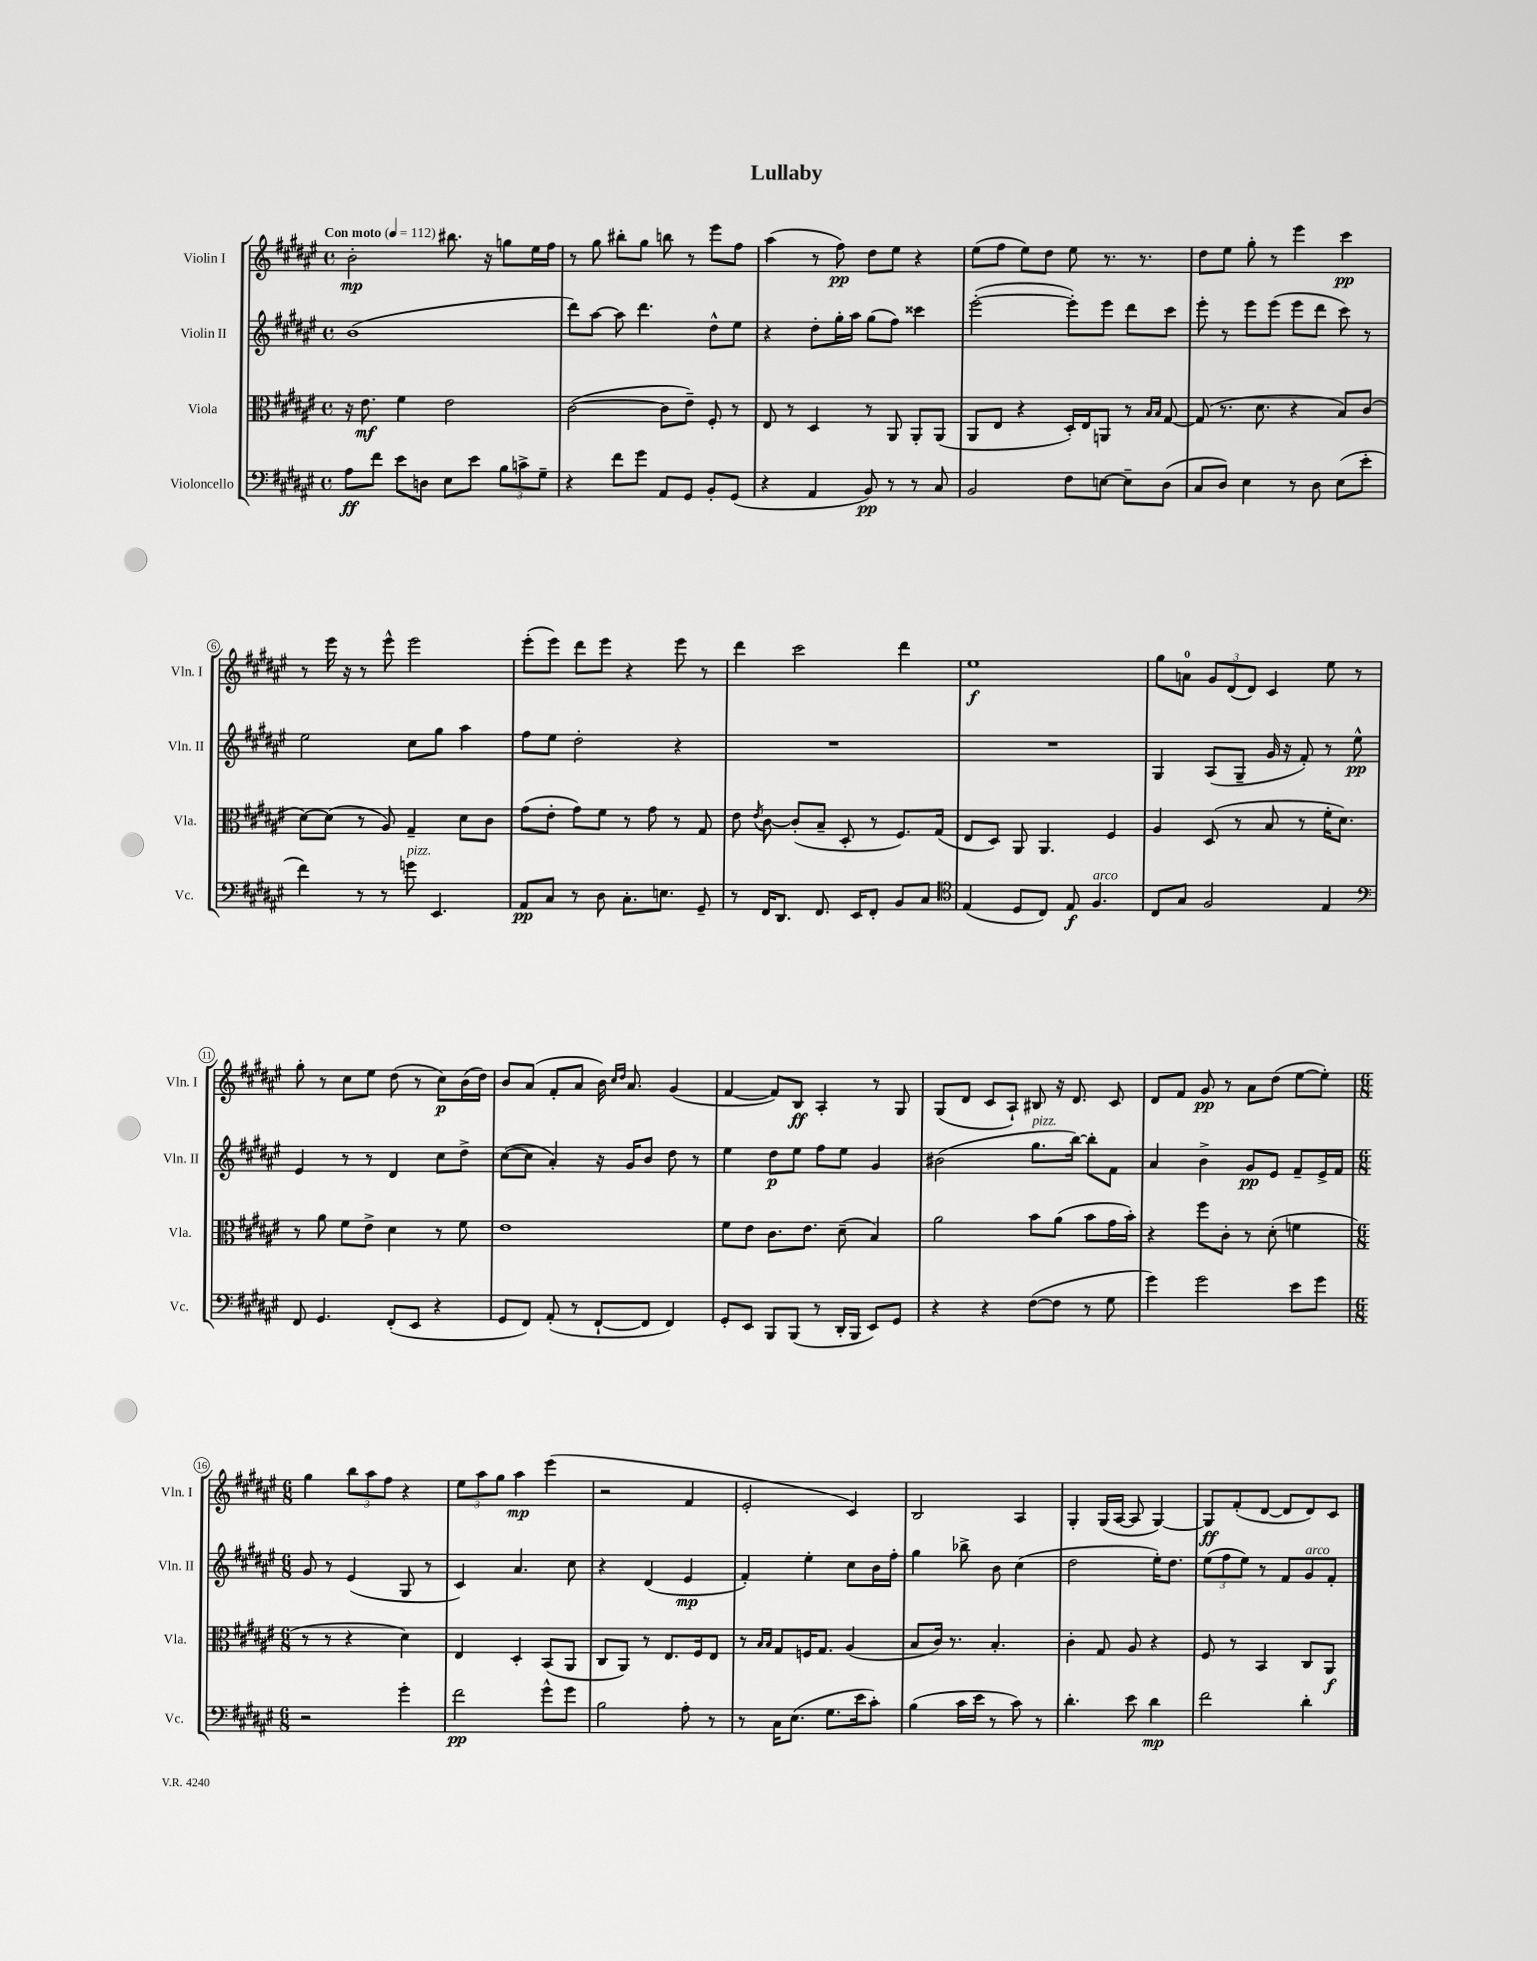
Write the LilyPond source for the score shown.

\header { title = "Lullaby" }
<<
\new StaffGroup <<
\new Staff = "s0" \with { instrumentName = "Violin I" shortInstrumentName = "Vln. I" } {
    \clef treble \key fis \major \defaultTimeSignature \time 4/4 \tempo "Con moto" 4 = 112
    \autoBeamOff b'2-.\mp bis''8. r16 g''8[ eis''16 fis''16] |
    r8 gis''8 bis''8[-. gis''8] b''8 r8 eis'''8[ fis''8] |
    ais''4( r8 fis''8\pp) dis''8[ eis''8] r4 |
    eis''8[( fis''8] eis''8[) dis''8] eis''8 r8. r8. |
    dis''8[ eis''8] gis''8-. r8 eis'''4 cis'''4\pp |
    r8 eis'''16 r16 r8 eis'''8-^ eis'''2 |
    eis'''8[-.( eis'''8]) dis'''8[ eis'''8] r4 eis'''8 r8 |
    dis'''4 cis'''2 dis'''4 |
    eis''1\f |
    gis''8[ a'8]-0 \tuplet 3/2 { gis'8[ dis'8( dis'8]) } cis'4 eis''8 r8 |
    gis''8-. r8 cis''8[ eis''8] dis''8( r8 cis''8[\p) b'16( dis''16]) |
    b'8[ ais'8]( fis'8[-. ais'8] b'16) \grace { cis''16[ dis''16] } ais'8. gis'4( |
    fis'4~ fis'8[) b8]\ff ais4-. r8 gis8 |
    gis8[( dis'8] cis'8[ ais8]-!) bis8 r16 dis'8. cis'8 |
    dis'8[ fis'8] gis'8\pp r8 ais'8[ dis''8]( eis''8[~ eis''8]-.) |
    \numericTimeSignature \time 6/8 gis''4 \tuplet 3/2 { b''8[ ais''8 fis''8] } r4 |
    \tuplet 3/2 { eis''8[ ais''8 gis''8] } ais''4\mp eis'''4( |
    r2 fis'4 |
    eis'2-. cis'4) |
    b2 ais4 |
    gis4-. gis16[( ais16]~ ais8 gis4~) |
    gis8[\ff fis'8-.( dis'8]~ dis'8[ dis'8) cis'8] \bar "|." |
}
\new Staff = "s1" \with { instrumentName = "Violin II" shortInstrumentName = "Vln. II" } {
    \clef treble \key fis \major \defaultTimeSignature \time 4/4
    \autoBeamOff b'1( |
    dis'''8[) ais''8]~ ais''8 dis'''4. dis''8[-^ eis''8] |
    r4 dis''8[-. gis''16-. ais''16] gis''8[( fis''8]) cisis'''4 |
    eis'''2~-.( eis'''8[-.) eis'''8] dis'''8[ cis'''8] |
    eis'''8-. r8 eis'''8[ eis'''8]( eis'''8[ dis'''8] cis'''8) r8 |
    eis''2 cis''8[ gis''8] ais''4 |
    fis''8[ eis''8] dis''2-. r4 |
    R1 |
    R1 |
    gis4 ais8[( gis8]-- gis'16 r16 fis'8-.) r8 eis''8-^\pp |
    eis'4 r8 r8 dis'4 cis''8[ dis''8]-> |
    cis''8[~( cis''8] ais'4-.) r16 gis'16[ b'8] dis''8 r8 |
    eis''4 dis''8[\p eis''8] fis''8[ eis''8] gis'4 |
    bis'2( gis''8.[^\markup { \italic "pizz." } b''16]~) b''8[-. fis'8] |
    ais'4 b'4-> gis'8[\pp eis'8] fis'8[-- eis'16-> fis'16] |
    \numericTimeSignature \time 6/8 gis'8 r8 eis'4( gis8 r8 |
    cis'4) ais'4. cis''8 |
    r4 dis'4( eis'4\mp |
    fis'4-.) eis''4-. cis''8[ b'16 fis''16]-. |
    gis''4 bes''8-> b'8 cis''4( |
    dis''2 eis''16[-.) dis''8.] |
    \tuplet 3/2 { eis''8[( fis''8 eis''8]) } r8 fis'8[ gis'8^\markup { \italic "arco" } fis'8]-. \bar "|." |
}
\new Staff = "s2" \with { instrumentName = "Viola" shortInstrumentName = "Vla." } {
    \clef alto \key fis \major \defaultTimeSignature \time 4/4
    \autoBeamOff r16 eis'8.\mf fis'4 eis'2 |
    cis'2~( cis'8[ eis'8]--) fis8-. r8 |
    eis8 r8 dis4 r8 ais,8 ais,8[-. ais,8]( |
    ais,8[ eis8] r4 dis16[-.) eis16 a,8] r8 \grace { b16[ b16] } gis8~ |
    gis8( r8. dis'8. r4 b8[) cis'8]( |
    dis'8[~) dis'8]( r8 ais8) gis4-- dis'8[ cis'8] |
    gis'8[( eis'8]-. gis'8[) fis'8] r8 gis'8 r8 gis8 |
    eis'8 \acciaccatura { eis'8 } cis'8~ cis'8[-.( b8]-- dis8-. r8 fis8.[) gis16]( |
    eis8[ dis8]) ais,8 ais,4. fis4 |
    ais4 dis8( r8 b8 r8 fis'16[-. dis'8.]) |
    r8 ais'8 fis'8[ eis'8]-> dis'4 r8 fis'8 |
    eis'1 |
    fis'8[ eis'8] cis'8.[ eis'8.] dis'8--( b4) |
    ais'2 b'8[ ais'8]( b'8[ gis'16 b'16]-.) |
    r4 fis''8[ cis'8]-. r8 dis'8-.( f'4 |
    \numericTimeSignature \time 6/8 r8 r8 r4 dis'4) |
    eis4 dis4-. b,8[( ais,8] |
    cis8[ ais,8]) r8 eis8.[ fis16 eis8] |
    r8 \grace { b16[ b16] } gis8[ f16 gis8.] ais4( |
    b8[ cis'16]) r8. b4.-. |
    cis'4-. gis8 ais8 r4 |
    fis8 r8 b,4 cis8[ ais,8]\f \bar "|." |
}
\new Staff = "s3" \with { instrumentName = "Violoncello" shortInstrumentName = "Vc." } {
    \clef bass \key fis \major \defaultTimeSignature \time 4/4
    \autoBeamOff ais8[\ff fis'8] eis'8[ d8] eis8[ eis'8] \tuplet 3/2 { b8[ c'8-> gis8]-- } |
    r4 fis'8[ gis'8] ais,8[ gis,8] b,8[-. gis,8]( |
    r4 ais,4 b,8\pp) r8 r8 cis8 |
    b,2 fis8[ e8]~ e8[-- dis8]( |
    cis8[ dis8]) eis4 r8 dis8 eis8[( eis'8]-. |
    fis'4) r8 r8 g'8^\markup { \italic "pizz." } eis,4. |
    ais,8[\pp cis8] r8 dis8 cis8.[-. e8.] gis,8-- |
    r8 fis,16[ dis,8.] fis,8. eis,16[ fis,8]-. b,8[ cis8] |
    \clef tenor eis4( dis8[ cis8]) eis8\f fis4.^\markup { \italic "arco" } |
    cis8[ gis8] fis2 eis4 |
    \clef bass fis,8 gis,4. fis,8[-.( eis,8] r4 |
    gis,8[ fis,8]) ais,8-.( r8 fis,8[~-! fis,8] fis,4) |
    gis,8[-. eis,8] b,,8[ b,,8]( r8 dis,16[-. b,,16] eis,8[) gis,8] |
    r4 r4 fis8[~( fis8] r8 gis8 |
    gis'4) gis'2 eis'8[ gis'8] |
    \numericTimeSignature \time 6/8 r2 gis'4-. |
    fis'2\pp gis'8[-^ gis'8] |
    b2 ais8-. r8 |
    r8 cis16[ eis8.]( gis8.[ eis'16 cis'8]-.) |
    b4( cis'16[ eis'16] r8 cis'8) r8 |
    dis'4.-. eis'8 dis'4\mp |
    fis'2 dis'4-. \bar "|." |
}
>>
>>
\layout { \context { \Score \override BarNumber.stencil = #(make-stencil-circler 0.1 0.3 ly:text-interface::print) } }
